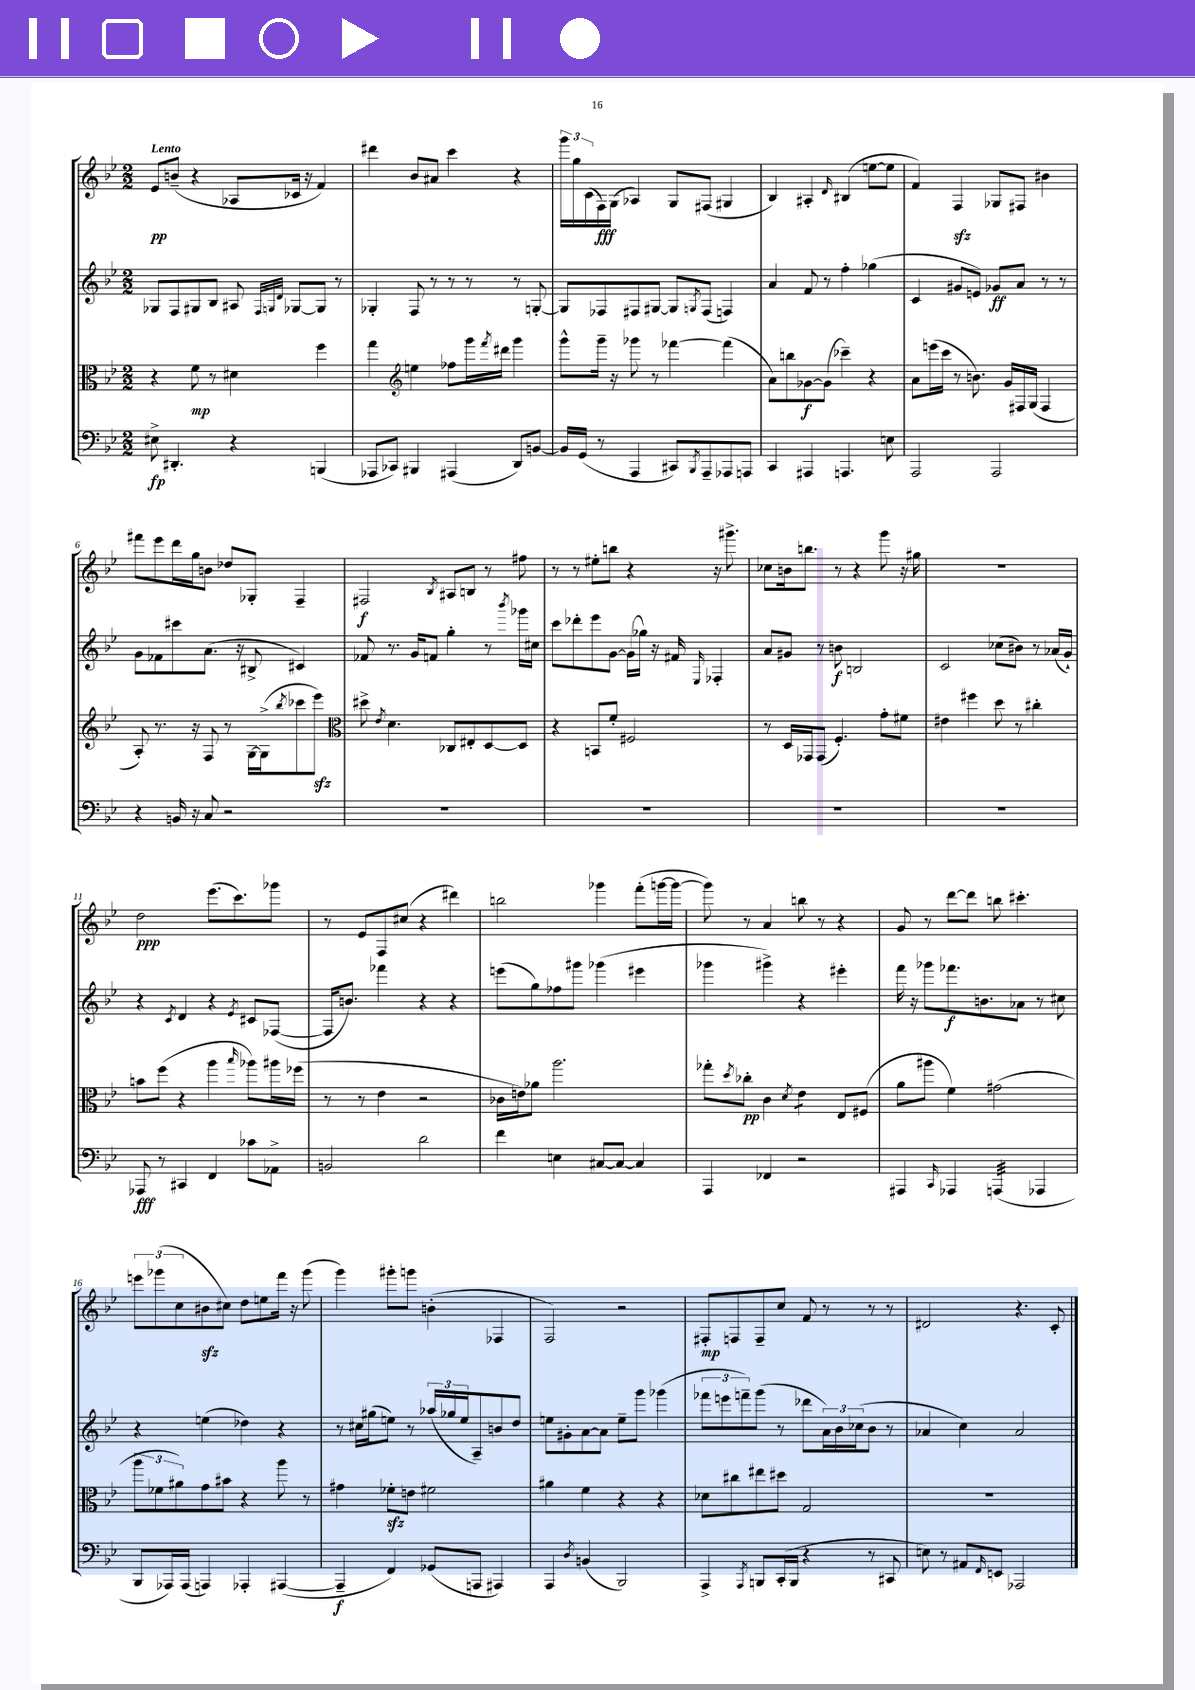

**kern	**kern	**kern	**kern
*staff4	*staff3	*staff2	*staff1
*clefF4	*clefC3	*clefG2	*clefG2
*k[b-e-]	*k[b-e-]	*k[b-e-]	*k[b-e-]
*M2/2	*M2/2	*M2/2	*M2/2
8E#^	4r	8G-	8e-
4.DD#'	.	8F	(8b~
.	8f	8G#	4r
.	8r	8B-	.
4r	4d#	8A#	8A-
.	.	32qqF	.
.	.	32qqG	.
.	.	32qqd	.
.	.	[8G-	16c-
.	.	.	16r
(4BBB	4ff	8G-]	4f)
.	.	8r	.
=	=	=	=
8AAA-	4gg	4G-'	4ddd#
8CC-)	.	.	.
*	*clefG2	*	*
4BBB#	4ee	8F	8b-
.	.	8r	8a#
(4AAA#	8ff-	8r	4ccc
.	16ggg	8r	.
.	8qfff	.	.
.	16ddd#	.	.
8DD)	4ggg	8r	4r
[8BB	.	[8G'	.
=	=	=	=
16BB]	8ggg^^	8G]	24ggg
.	.	.	24gg
(16GG	.	.	.
.	.	.	(24c
8r	16ggg~	8F-	16F)
.	16r	.	(16G
4AAA	8ggg-	8F#	4A-)
.	8r	[8G#	.
8CC#)	[4fff-	8G#]	8G
8qBBB-	.	8qG	.
8AAA~	.	(8F#	(8F#
8AAA-	(4fff-]	4F)	4G#
8AAA	.	.	.
=	=	=	=
4CC	8a)	4a	4B-)
.	8bb	.	.
4AAA#	[8g-	8f	4A#'
.	(8g-]	8r	.
.	.	.	16qqd
4.AAA	4ccc-~)	4ff'	(4B#
.	4r	(4gg-	[8ee
8E	.	.	8ee]
=	=	=	=
2AAA	8a	4c	4f)
.	(16eee	.	.
.	16ccc	.	.
.	8r	8g#	4F
.	8.b)	8e)	.
2AAA	.	8g-	8G-
.	16g	.	.
.	16F#	8a	8F#
.	(16G	.	.
.	4F#	8r	4b#
.	.	8r	.
=	=	=	=
4r	8A')	8g	8fff#
.	8.r	8f-	8eee-
16BB	.	8ccc#	16ddd
16r	16r	.	16gg
8C	8F	(8.a	8b
2r	8r	.	8dd-
.	.	16r	.
.	[16G	8B#^	8G-'
.	(16G^]	.	.
.	8qbb-	.	.
.	8ccc-	4c#)	4F~
.	8eee-)	.	.
=	=	=	=
*	*clefC3	*	*
1r	8dd#^	8f-	2F#
.	8qe-	.	.
.	4.d	8.r	.
.	.	16g	.
.	.	8f	.
.	.	.	8qB-
.	8C-	4gg'	8A#
.	8E#'	.	8B
.	[8D	8r	8r
.	.	8qbbb-	.
.	8D]	16ggg-	8ff#
.	.	16cc#	.
=	=	=	=
1r	4r	8ccc	8r
.	.	8ddd-'	8r
.	8BB	8eee-	8ee#'
.	8f'	[8g	8bb
.	2F#	(16g]	4r
.	.	16gg-)	.
.	.	16r	.
.	.	16f#	.
.	.	16qqE-	.
.	.	4F-'	16r
.	.	.	8.ggg#^
=	=	=	=
1r	8r	8a	8cc-
.	16D	8g#	16b
.	16GG-	.	8.bb
.	(8GG-	8r	.
.	4.F')	8b	8r
.	.	2B	4r
.	8g'	.	8ggg
.	8f#	.	16r
.	.	.	16gg#
=	=	=	=
1r	4e#	2c	1r
.	4ff#	.	.
.	8dd	(8cc-	.
.	8r	8b#)	.
.	4cc#'	8r	.
.	.	(16a-	.
.	.	16g`)	.
=	=	=	=
8AAA-	8b	4r	2dd
8r	(8ff	.	.
.	.	8qc	.
4CC#	4r	4d	.
4FF	4aa	4r	(8.eee-
.	.	.	8.ccc)
.	16qqbb-	8qe-	.
8c-	8aa-)	8c#	.
8AA-^	16aa#	([8F-	8ggg-
.	(16ff-	.	.
=	=	=	=
2BB	8r	16F-]	8r
.	.	8.b)	.
.	8r	.	8e-
.	4e-	4fff-	8F
.	.	.	(8cc#
2d	2r	4r	4r
.	.	4r	4ddd#)
=	=	=	=
4f	16c-	(8eee	2bb
.	16e)	.	.
.	8a-	8gg)	.
4E	2.aa	8ff-	.
.	.	8ggg#	.
[8C#	.	(4ggg-	4ggg-
8C#_	.	.	.
4C#]	.	4eee#	(8fff'
.	.	.	[16ggg
.	.	.	16ggg_
=	=	=	=
4AAA	8gg-'	4ggg-	8ggg])
.	8qdd	.	.
.	8cc-'	.	8r
4FF-	4c	4ggg#^)	4a
.	8qd	.	.
2r	4e-	4r	8bb
.	.	.	8r
.	8E-	4eee#'	4r
.	(8F#	.	.
=	=	=	=
4AAA#	8a	16fff	8g
.	.	16r	.
.	8aa#	8ggg-	8r
16qqCC	.	.	.
4AAA-	4f)	8.fff-	[8ddd
.	.	.	8ddd]
.	.	8.b	.
(4AAA	(2g#	.	8bb
.	.	8a-	4.ccc#'
4AAA-	.	8r	.
.	.	8cc#	.
=	=	=	=
8BBB-	12aa	4r	12eee
.	12f-	.	(12ggg-
16AAA-)	.	.	.
.	12a#)	.	12cc
(16AAA-	.	.	.
4AAA)	8g	(4ee	8b#
.	8b#	.	8cc#)
4AAA-'	4r	4dd-)	8dd
.	.	.	8ee
([4AAA#	8aa	4r	16fff
.	.	.	16r
.	8r	.	(8ggg-
=	=	=	=
4AAA#~]	4g#	8r	4ggg)
.	.	16cc#	.
.	.	(16gg#	.
4FF)	8f-'	8ee)	8ggg#'
.	8e	8r	8ggg
(8GG-	2f#	(24aa-	(4b'
.	.	24gg-	.
.	.	24ee	.
8AAA	.	8A~)	.
4AAA#)	.	8b	4F-
.	.	8dd	.
=	=	=	=
4AAA	4a#	8ee	2F)
.	.	8g#'	.
8qD	.	.	.
(4BB	4f	[8a	.
.	.	8a]	.
2BBB-)	4r	8ee~	2r
.	.	8ggg	.
.	4r	(4ggg-	.
=	=	=	=
4AAA^	8d-	12fff-	8F#'
.	.	12eee	.
.	8cc#	.	8F
.	.	12fff~)	.
8qAAA	.	.	.
8BBB	8ee#	(8ggg	8F~
(16CC'	8dd#	8r	8cc
16BBB	.	.	.
4r	2G	8ddd-	8f
.	.	24a)	8r
.	.	24b-	.
.	.	(24cc-	.
8r	.	8b-	8r
8CC#	.	8r	8r
=	=	=	=
8E)	1r	4a-	2d#
8r	.	.	.
8AA#	.	4cc)	.
16qqFF	.	.	.
8EE	.	.	.
2AAA-	.	2a-	4.r
.	.	.	8c'
==	==	==	==
*-	*-	*-	*-
